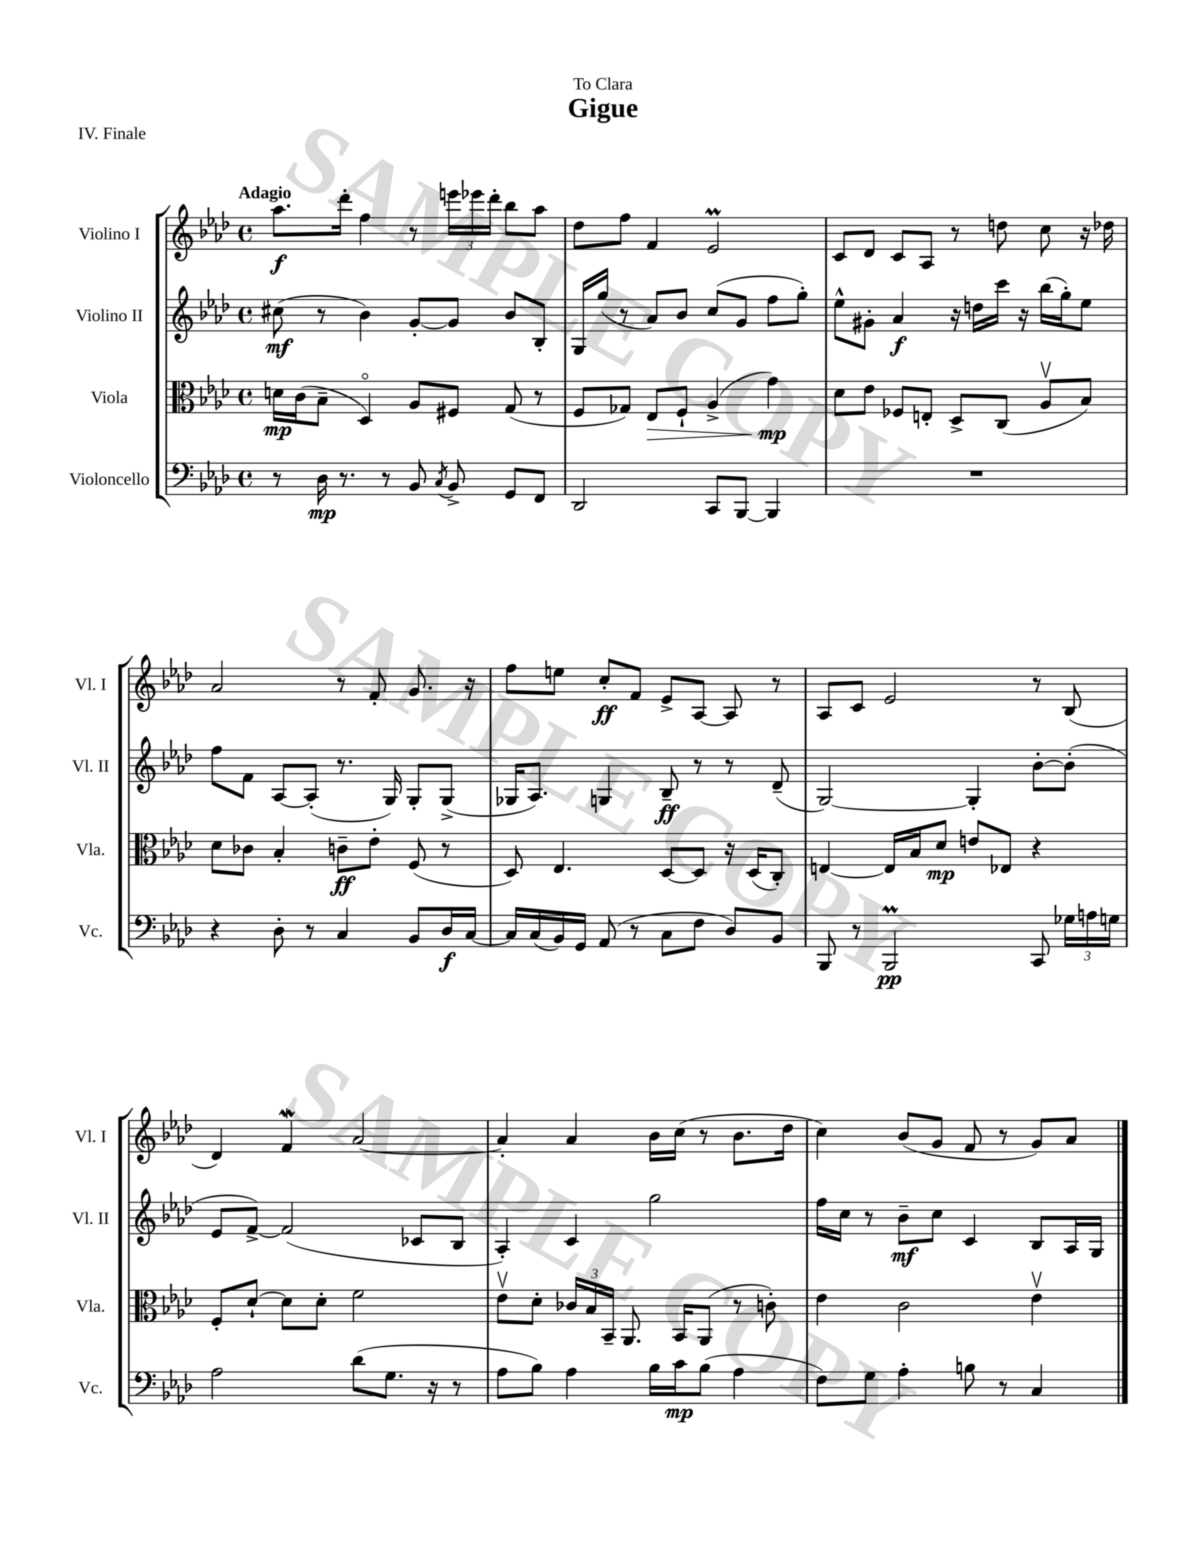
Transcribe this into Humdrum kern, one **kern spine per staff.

**kern	**kern	**kern	**kern
*staff4	*staff3	*staff2	*staff1
*clefF4	*clefC3	*clefG2	*clefG2
*k[b-e-a-d-]	*k[b-e-a-d-]	*k[b-e-a-d-]	*k[b-e-a-d-]
*M4/4	*M4/4	*M4/4	*M4/4
*met(c)	*met(c)	*met(c)	*met(c)
8r	16d\LL	(8cc#\	8.aa-\L
.	(16c\J	.	.
16D-\	8B-~\J	8r	.
8.r	.	.	16ddd-'\Jk
.	4D-o/)	4b-\)	4ff\
8r	.	.	.
8BB-/	8A-/L	[8g'/L	8r
8qC/	.	.	.
8BB-^/	8F#/J	8g/]J	24eee\LL
.	.	.	24eee-\
.	.	.	24ddd-'\JJ
8GG/L	(8G/	8b-/L	8bb-\L
8FF/J	8r	8B-'/J	8aa-\J
=	=	=	=
2DD-/	8F/L	16G/LL	8dd-\L
.	.	(16gg/JJ	.
.	8G-/J)	8r	8ff\J
.	8E-/L	8a-/L)	4f/
.	8F`/J	8b-/J	.
8CC/L	(4A-^/	(8cc/L	2e-/
[8BBB-/J	.	8g/J	.
4BBB-/]	4g\)	8ff\L	.
.	.	8gg'\J)	.
=	=	=	=
1r	8d-\L	8ee-^^\L	8c/L
.	8e-\J	8g#'\J	8d-/J
.	8F-/L	4a-/	8c/L
.	8E'/J	.	8A-/J
.	8D-^/L	16r	8r
.	.	16dd\LL	.
.	(8C/J	16ccc\JJ	8dd\
.	.	16r	.
.	8A-v/L	(16bb-\LL	8cc\
.	.	16gg'\J)	.
.	8B-/J)	8ee-\J	16r
.	.	.	16dd-\
=	=	=	=
4r	8d-\L	8ff\L	2a-/
.	8c-\J	8f\J	.
8D-'\	4B-'/	[8A-/L	.
8r	.	(8A-'/]J	.
4C/	8c~\L	8.r	8r
.	8e-'\J	.	8f'/
.	.	16G/)	.
8BB-/L	(8F/	8G'/L	8.g/
16D-/L	8r	(8G^/J	.
[16C/JJ	.	.	16r
=	=	=	=
16C/]LL	8D-/)	16G-/LK	8ff\L
(16C/	.	8.A-/J)	.
16BB-/)	4.E-/	.	8ee\J
16GG/JJ	.	.	.
(8AA-/	.	4G/	8cc'/L
8r	.	.	8f/J
8C\L	[8D-/L	8B-~/	8e-^/L
8F\J	8D-/]J	8r	[8A-/J
8D-/L)	16r	8r	8A-/]
.	(16D-/LK	.	.
8BB-/J	8C'/J)	(8d-~/	8r
=	=	=	=
8BBB-/	[4E/	[2G/)	8A-/L
8r	.	.	8c/J
2BBB-/	16E/]LL	.	2e-/
.	16B-/J	.	.
.	8d-/J	.	.
.	8e/L	4G'/]	.
.	8E-/J	.	.
8CC/	4r	[8b-'\L	8r
24G-\LL	.	(8b-'\]J	(8B-/
24A\	.	.	.
24G\JJ	.	.	.
=	=	=	=
2A-\	8F'/L	8e-/L	4d-/)
.	[8d-`/J	[8f^/J)	.
.	8d-\]L	(2f/]	4f/
.	8d-'\J	.	.
(8d-\L	2f\	.	[2a-/
8.G\J	.	.	.
.	.	8c-/L	.
16r	.	.	.
8r	.	8B-/J	.
=	=	=	=
8A-\L	8e-v\L	4A-'/)	4a-'/]
8B-\J)	8d-'\J	.	.
4A-\	24c-/LL	4c/	4a-/
.	24B-/	.	.
.	24BB-~/JJ	.	.
.	8.AA-/	.	.
16B-\LL	.	2gg\	16b-\LL
16c\J	16BB-/LK	.	(16cc\JJ
(8B-\J	(8AA-/J	.	8r
4A-\	8r	.	8.b-\L
.	8c'\)	.	.
.	.	.	16dd-\Jk
=	=	=	=
8F\L)	4e-\	16ff\LL	4cc\)
.	.	16cc\JJ	.
8G\J	.	8r	.
4A-'\	2c\	8b-~\L	(8b-/L
.	.	8cc\J	8g/J
8B\	.	4c/	8f/
8r	.	.	8r
4C/	4e-v\	8B-/L	8g/L)
.	.	16A-/L	8a-/J
.	.	16G/JJ	.
==	==	==	==
*-	*-	*-	*-
